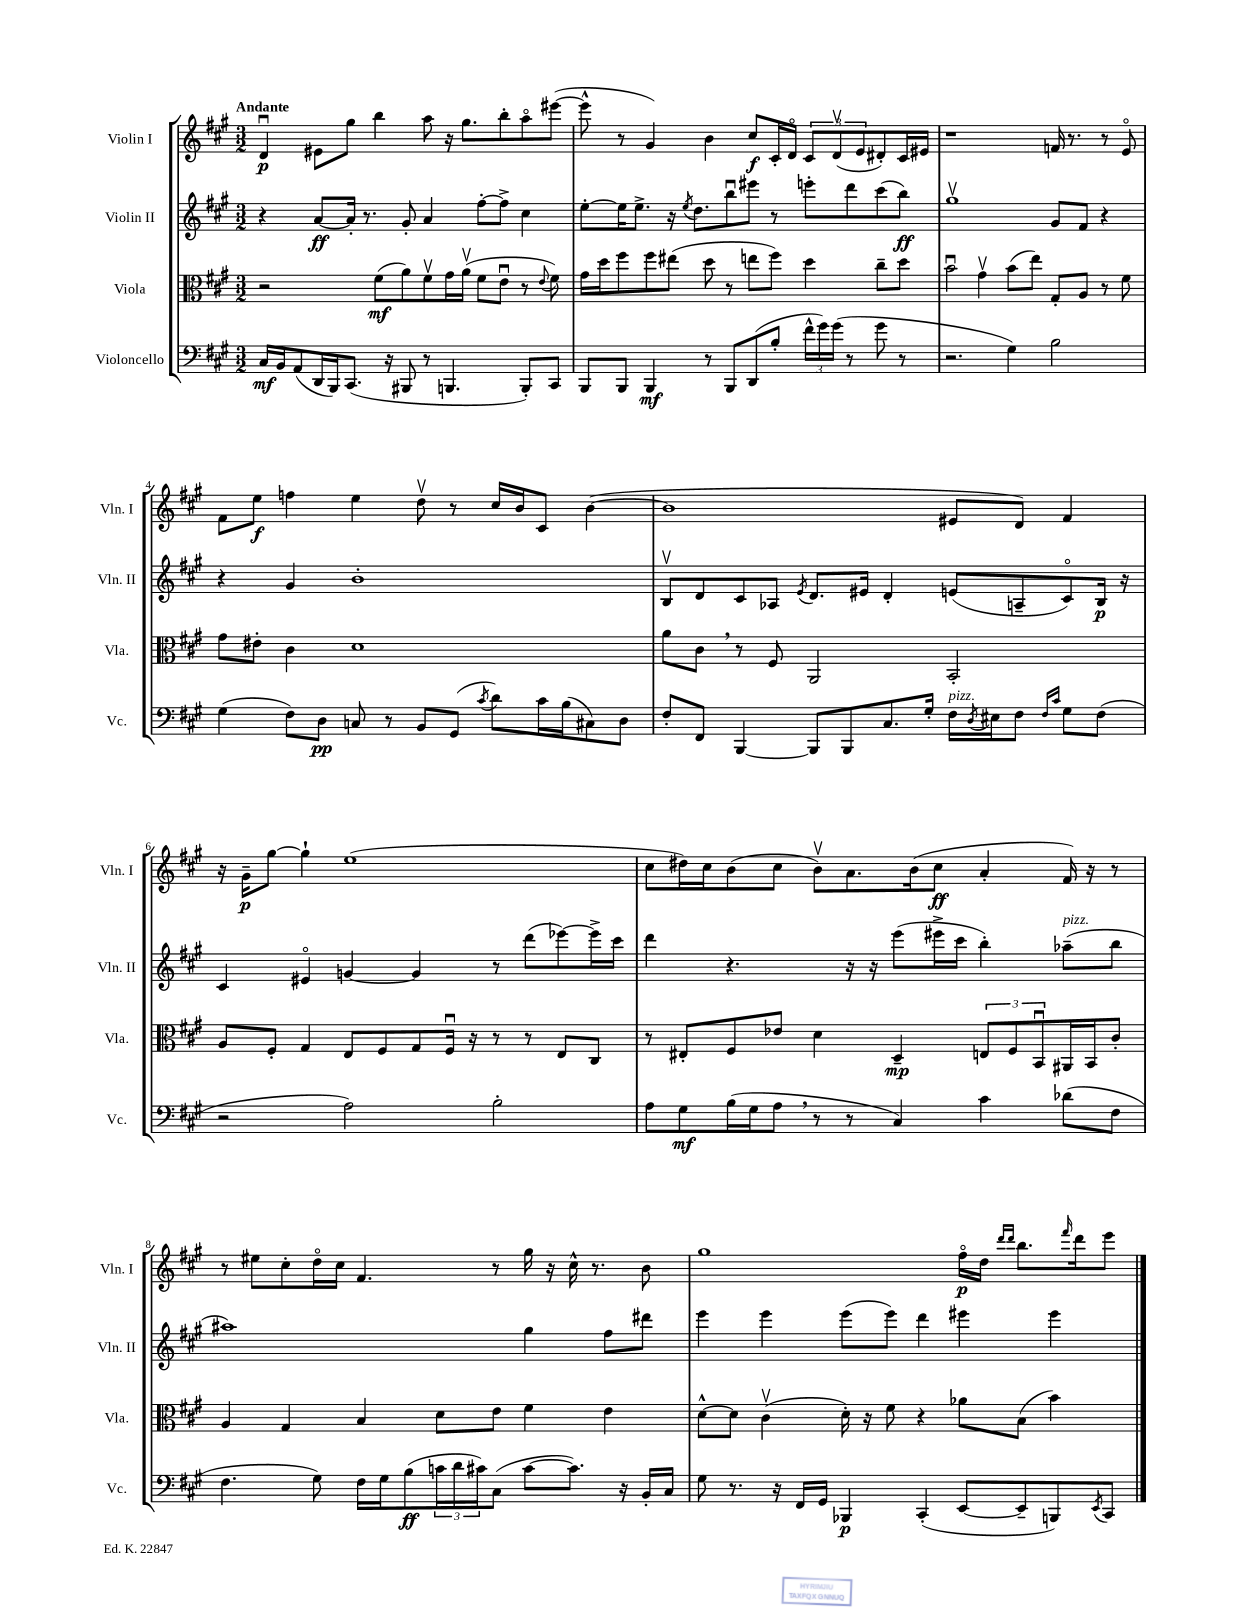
<<
\new StaffGroup <<
\new Staff = "s0" \with { instrumentName = "Violin I" shortInstrumentName = "Vln. I" } {
    \clef treble \key a \major \numericTimeSignature \time 3/2 \tempo "Andante"
    d'4\downbow\p eis'8 gis''8 b''4 a''8 r16 gis''8. b''8-. a''8\flageolet eis'''8~( |
    eis'''8-^ r8 gis'4) b'4 cis''8\f cis'16-. d'16\flageolet \tuplet 3/2 { cis'8 d'8\upbow( e'8 } dis'8-.) cis'16 eis'16 |
    r1 f'16 r8. r8 e'8\flageolet |
    fis'8 e''8\f f''4 e''4 d''8\upbow r8 cis''16 b'16 cis'8 b'4~( |
    b'1 eis'8 d'8) fis'4 |
    r16 gis'16--\p gis''8~ gis''4-! e''1( |
    cis''8 dis''16) cis''16 b'8( cis''8 b'8\upbow) a'8. b'16( cis''8\ff a'4-. fis'16) r16 r8 |
    r8 eis''8 cis''8-. d''16\flageolet cis''16 fis'4. r8 gis''16 r16 cis''16-^ r8. b'8 |
    gis''1 fis''16\flageolet\p d''16 \grace { d'''16 d'''16 } b''8. \grace { fis'''16 } d'''16 e'''8 \bar "|." |
}
\new Staff = "s1" \with { instrumentName = "Violin II" shortInstrumentName = "Vln. II" } {
    \clef treble \key a \major \numericTimeSignature \time 3/2
    r4 a'8~\ff a'16-. r8. gis'8-. a'4 fis''8~-. fis''8-> cis''4 |
    e''8~-. e''16 e''8.-> r16 \acciaccatura { e''8 } d''8. b''8\downbow eis'''8 r8 e'''8-. d'''8 cis'''8( b''8\ff) |
    gis''1\upbow gis'8 fis'8 r4 |
    r4 gis'4 b'1-. |
    b8\upbow d'8 cis'8 aes8 \acciaccatura { e'8 } d'8. eis'16 d'4-. e'8( a8-- cis'8\flageolet) b16\p r16 |
    cis'4 eis'4\flageolet g'4~ g'4 r8 d'''8( ees'''8~) ees'''16-> cis'''16 |
    d'''4 r4. r16 r16 e'''8( eis'''16-> cis'''16 b''4-.) aes''8--^\markup { \italic "pizz." }( b''8 |
    ais''1) gis''4 fis''8 dis'''8 |
    e'''4 e'''4 e'''8( e'''8) d'''4 eis'''4 eis'''4 \bar "|." |
}
\new Staff = "s2" \with { instrumentName = "Viola" shortInstrumentName = "Vla." } {
    \clef alto \key a \major \numericTimeSignature \time 3/2
    r2 fis'8\mf( a'8) fis'8\upbow gis'16 a'16\upbow( fis'8 e'8\downbow r8 \appoggiatura { e'8 } fis'8) |
    gis'16 d''16 fis''8 fis''8 eis''8( d''8 r8 e''8 fis''8) d''4 cis''8-- d''8 |
    b'2\downbow gis'4\upbow b'8( e''8) gis8-. a8 r8 fis'8 |
    gis'8 eis'8-. cis'4 d'1 |
    a'8 cis'8 \breathe r8 fis8 a,2 b,2-. |
    a8 fis8-. gis4 e8 fis8 gis8 fis16\downbow r16 r8 r8 e8 cis8 |
    r8 eis8-. fis8 ees'8 d'4 d4--\mp \tuplet 3/2 { e8 fis8 b,8\downbow } ais,16 b,16 cis'8-. |
    a4 gis4 b4 d'8 e'8 fis'4 e'4 |
    d'8~-^ d'8 cis'4\upbow( d'16-.) r16 fis'8 r4 aes'8 b8( b'4) \bar "|." |
}
\new Staff = "s3" \with { instrumentName = "Violoncello" shortInstrumentName = "Vc." } {
    \clef bass \key a \major \numericTimeSignature \time 3/2
    cis16\mf b,16 a,8( d,16 b,,16) cis,8.( r16 bis,,8 r8 b,,4. b,,8-.) cis,8 |
    b,,8 b,,8 b,,4\mf r8 b,,8 d,8( b8-. \tuplet 3/2 { fis'16-^ gis'16) gis'16( } r8 gis'8 r8 |
    r2. gis4) b2 |
    gis4( fis8) d8\pp c8 r8 b,8 gis,8( \acciaccatura { cis'8 } d'8) cis'16 b16( cis8) d8 |
    fis8-. fis,8 b,,4~ b,,8 b,,8 cis8. gis16-. fis16^\markup { \italic "pizz." } \acciaccatura { d8 } eis16 fis8 \grace { fis16 cis'16 } gis8 fis8( |
    r2 a2) b2-. |
    a8 gis8\mf b16( gis16 a8 \breathe r8 r8 cis4) cis'4 des'8( fis8 |
    fis4. gis8) fis16 gis16 b8\ff( \tuplet 3/2 { c'16 d'16 cis'16) } cis8( cis'8~ cis'8.) r16 b,16-. cis16 |
    gis8 r8. r16 fis,16 gis,16 bes,,4\p cis,4-.( e,8~ e,8-- b,,8) \acciaccatura { e,8 } cis,8 \bar "|." |
}
>>
>>
